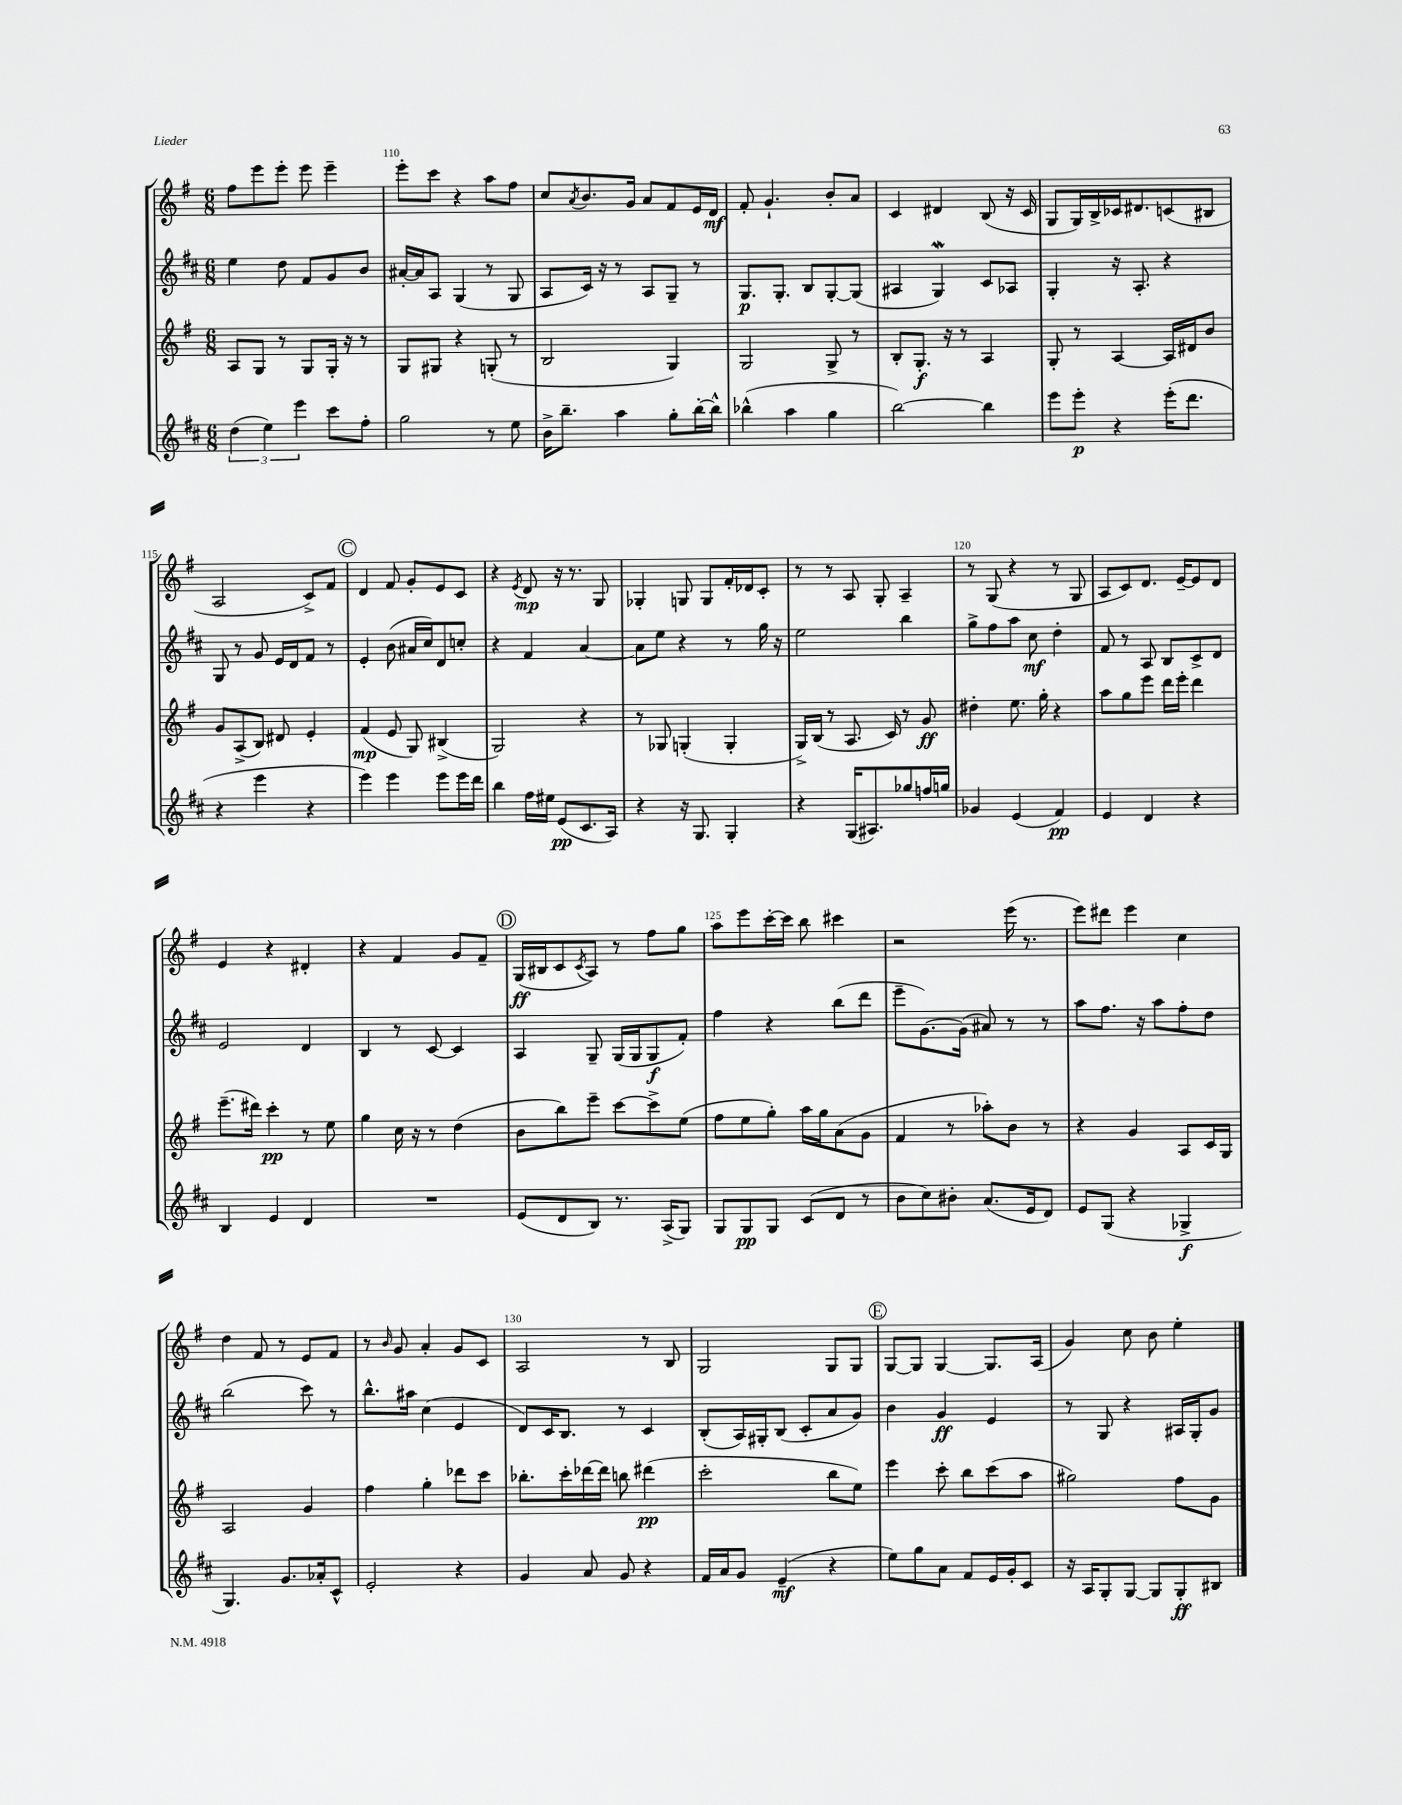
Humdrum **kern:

**kern	**kern	**kern	**kern
*staff4	*staff3	*staff2	*staff1
*clefG2	*clefG2	*clefG2	*clefG2
*k[f#c#]	*k[f#]	*k[f#c#]	*k[f#]
*M6/8	*M6/8	*M6/8	*M6/8
(6dd\	8A/L	4ee\	8ff#\L
.	8G/J	.	8eee\
6ee\)	.	.	.
.	8r	8dd\	8eee'\J
6eee\	.	.	.
.	8G/L	8f#/L	8eee\
8ccc#\L	16G'/Jk	8g/	4eee~\
.	16r	.	.
8ff#'\J	8r	8b/J	.
=	=	=	=
2gg\	8G/L	[16a#'/LL	8eee'\L
.	.	16a#/]J	.
.	8G#/J	8A/J	8ccc\J
.	4r	(4G/	4r
8r	(8G'/	8r	8aa\L
8ee\	8r	8G/	8ff#\J
=	=	=	=
16b^\LK	2B/	8A/L	8cc/L
8.bb~\J	.	.	.
.	.	.	8qa/
.	.	16c#/Jk)	8.b/
.	.	16r	.
4aa\	.	8r	.
.	.	.	16g/Jk
.	.	8A/L	8a/L
8gg'\L	4G/)	8G~/J	8f#/
[16bb'\L	.	8r	16e/L
16bb^^\]JJ	.	.	16d/JJ
=	=	=	=
(4bb-^^\	2G/	8.G/L	8f#'/
.	.	.	4.g`/
.	.	8.G'/J	.
4aa\	.	.	.
.	.	8B/L	.
4gg\	8G^/	[8G'/	8b'/L
.	8r	(8G/]J	8a/J
=	=	=	=
[2bb\)	8B'/L	4A#/	4c/
.	8.G'/J	.	.
.	.	4G/)	4d#/
.	16r	.	.
.	8r	.	.
4bb\]	4A/	8c#/L	(8B/
.	.	8A-/J	16r
.	.	.	16c/
=	=	=	=
8eee\L	8G'/	4G'/	8G/L
8eee'\J	8r	.	16G/L)
.	.	.	16B^/
4r	[4A/	16r	16c-/J
.	.	8.A'/	8.d#/
(16eee'\LK	16A/]LL	4r	(8c/
8.ddd\J	16d#/J	.	.
.	8b/J	.	8B#/J
=	=	=	=
4r	8g/L	8G/	2A/
.	(8A^/	8r	.
4eee\	8B/J)	8g/	.
.	8d#/	16e/LL	.
.	.	16d/J	.
4r	4e'/	8f#/J	8c^/L)
.	.	8r	8f#/J
=	=	=	=
4eee\)	(4f#/	4e'/	4d/
4eee\	8e/	(8b\	8f#/
.	8G/)	16a#/LL	8g'/L
.	.	16cc#/J)	.
8eee\L	(4B#^/	8d/	8e/
16eee\L	.	8cc'/J	8c/J
16ddd\JJ	.	.	.
=	=	=	=
4bb\	2G/)	4r	4r
.	.	.	8qe/
16ff#\LL	.	4f#/	8d/
16ee#\JJ	.	.	.
(8e/L	.	.	16r
.	.	.	8.r
8.c#/	4r	[4a/	.
.	.	.	8G/
16A/Jk)	.	.	.
=	=	=	=
4r	8r	8a\]L	4G-'/
.	8G-/	8ee\J	.
16r	(4G'/	4r	8G/
8.G/	.	.	.
.	.	.	8G/L
4G'/	4G'/	8r	16f#'/L
.	.	.	16d-/J
.	.	16gg\	8c'/J
.	.	16r	.
=	=	=	=
4r	16G^/LL)	2ee\	8r
.	(16B/JJ	.	.
.	8r	.	8r
(16G/LK	8.A/	.	8A/
8.A#/)	.	.	.
.	.	.	8G'/
.	16c/)	.	.
8gg-/	8r	4bb\	4A~/
16ff/L	8g/	.	.
16gg/JJ	.	.	.
=	=	=	=
4g-/	4dd#'\	8gg^\L	8r
.	.	8ff#\	(8G/
(4e/	8.ee\	8aa\J	4r
.	.	8cc#\	.
.	16gg'\	.	.
4f#/)	4r	4dd'\	8r
.	.	.	8G/
=	=	=	=
4e/	8aa\L	8f#/	8A/L
.	8gg\	8r	8c/)
4d/	8eee\J	8A/	8.d/J
.	16ddd\LL	8B/L	.
.	16eee'\JJ	.	[16e~/LK
4r	4ddd\	8c#^/	8e/]
.	.	8d/J	8d/J
=	=	=	=
4B/	(8.eee~\L	2e/	4e/
.	16ddd#\Jk)	.	.
4e/	4ccc'\	.	4r
4d/	8r	4d/	4d#'/
.	8ee\	.	.
=	=	=	=
2.r	4gg\	4B/	4r
.	16cc\	8r	4f#/
.	16r	.	.
.	8r	[8c#/	.
.	(4dd\	4c#/]	8g/L
.	.	.	8f#~/J
=	=	=	=
(8e/L	8b\L	4A/	(16G/LL
.	.	.	16B#/J
8d/	8bb\)	.	8c/
.	.	.	8qc/
8B/J)	8eee~\J	8G~/	8A/J)
8.r	[8ccc\L	(16G/LL	8r
.	.	16G/J	.
.	8ccc^\]	8G/	8ff#\L
(16A^/LK	.	.	.
8G/J)	(8ee\J	8f#'/J)	8gg\J
=	=	=	=
8G/L	8ff#\L	4ff#\	8aa\L
8G/	8ee\	.	8eee\
8G/J	8gg'\J)	4r	[16ccc'\L
.	.	.	16ccc\]JJ
(8c#/L	16aa\LL	.	8bb\
.	16gg\J	.	.
8d/J	(8a\	(8bb\L	4ccc#\
8r	8g\J	8ddd\J	.
=	=	=	=
8b\L	4f#/	8eee~\L	2r
8cc#\)	.	[8.g\)	.
8b#'\J	8r	.	.
.	.	(16g\]Jk	.
(8.a/L	8aa-'\L)	8a#/)	.
.	8b\J	8r	(16eee\
16e/k	.	.	8.r
8d/J)	8r	8r	.
=	=	=	=
8e/L	4r	8aa\L	8eee\L)
(8G/J	.	8.ff#\J	8ddd#\J
4r	4g/	.	4eee\
.	.	16r	.
.	.	8aa\L	.
4G-^/	8A/L	8ff#'\	4cc\
.	16c/L	8dd\J	.
.	16G/JJ	.	.
=	=	=	=
4.G/)	2A/	(2bb\	4dd\
.	.	.	8f#/
8.g/L	.	.	8r
.	4g/	8ccc#\)	8e/L
16a-'/k	.	.	.
8c#^^/J	.	8r	8f#/J
=	=	=	=
2e'/	4ff#\	8.bb^^\L	8r
.	.	.	16qqb/
.	.	.	8g/
.	.	16aa#\Jk	.
.	4gg'\	(4cc#\	4a'/
4r	8ddd-\L	4e/	8g/L
.	8ccc\J	.	8c/J
=	=	=	=
4g/	8.bb-'\L	8d/L)	2A/
.	.	16c#/K	.
.	16ccc'\L	8.B/J	.
8a/	[16ddd-\	.	.
.	16ddd-\]JJ	.	.
8g/	8bb\	8r	.
4r	(4ddd#\	4c#/	8r
.	.	.	8B/
=	=	=	=
16f#/LL	2ccc'\	(8B'/L	2G/
16a/J	.	.	.
8g/J	.	16A/L)	.
.	.	16G#'/J	.
(4e~/	.	(8B/J	.
.	.	8c#'/L	.
4r	8bb\L	8a/	8G/L
.	8ee\J)	8g/J)	8G/J
=	=	=	=
8ee\L)	4eee\	4b\	[8G/L
8gg\	.	.	8G/]J
8a\J	8ccc'\	4g/	[4G/
8f#/L	8bb\L	.	.
16e/L	(8ccc\	4e/	8.G/]L
16g'/J	.	.	.
8c#/J	8aa\J	.	.
.	.	.	(16A/Jk
=	=	=	=
16r	2gg#\)	8r	4g/)
16A/LK	.	.	.
8G'/	.	8G/	.
[8G/J	.	4r	8cc\
8G/]L	.	.	8b\
8G'/	8ff#\L	16A#/LL	4ee'\
.	.	16G'/J	.
8B#/J	8g\J	8g/J	.
==	==	==	==
*-	*-	*-	*-
